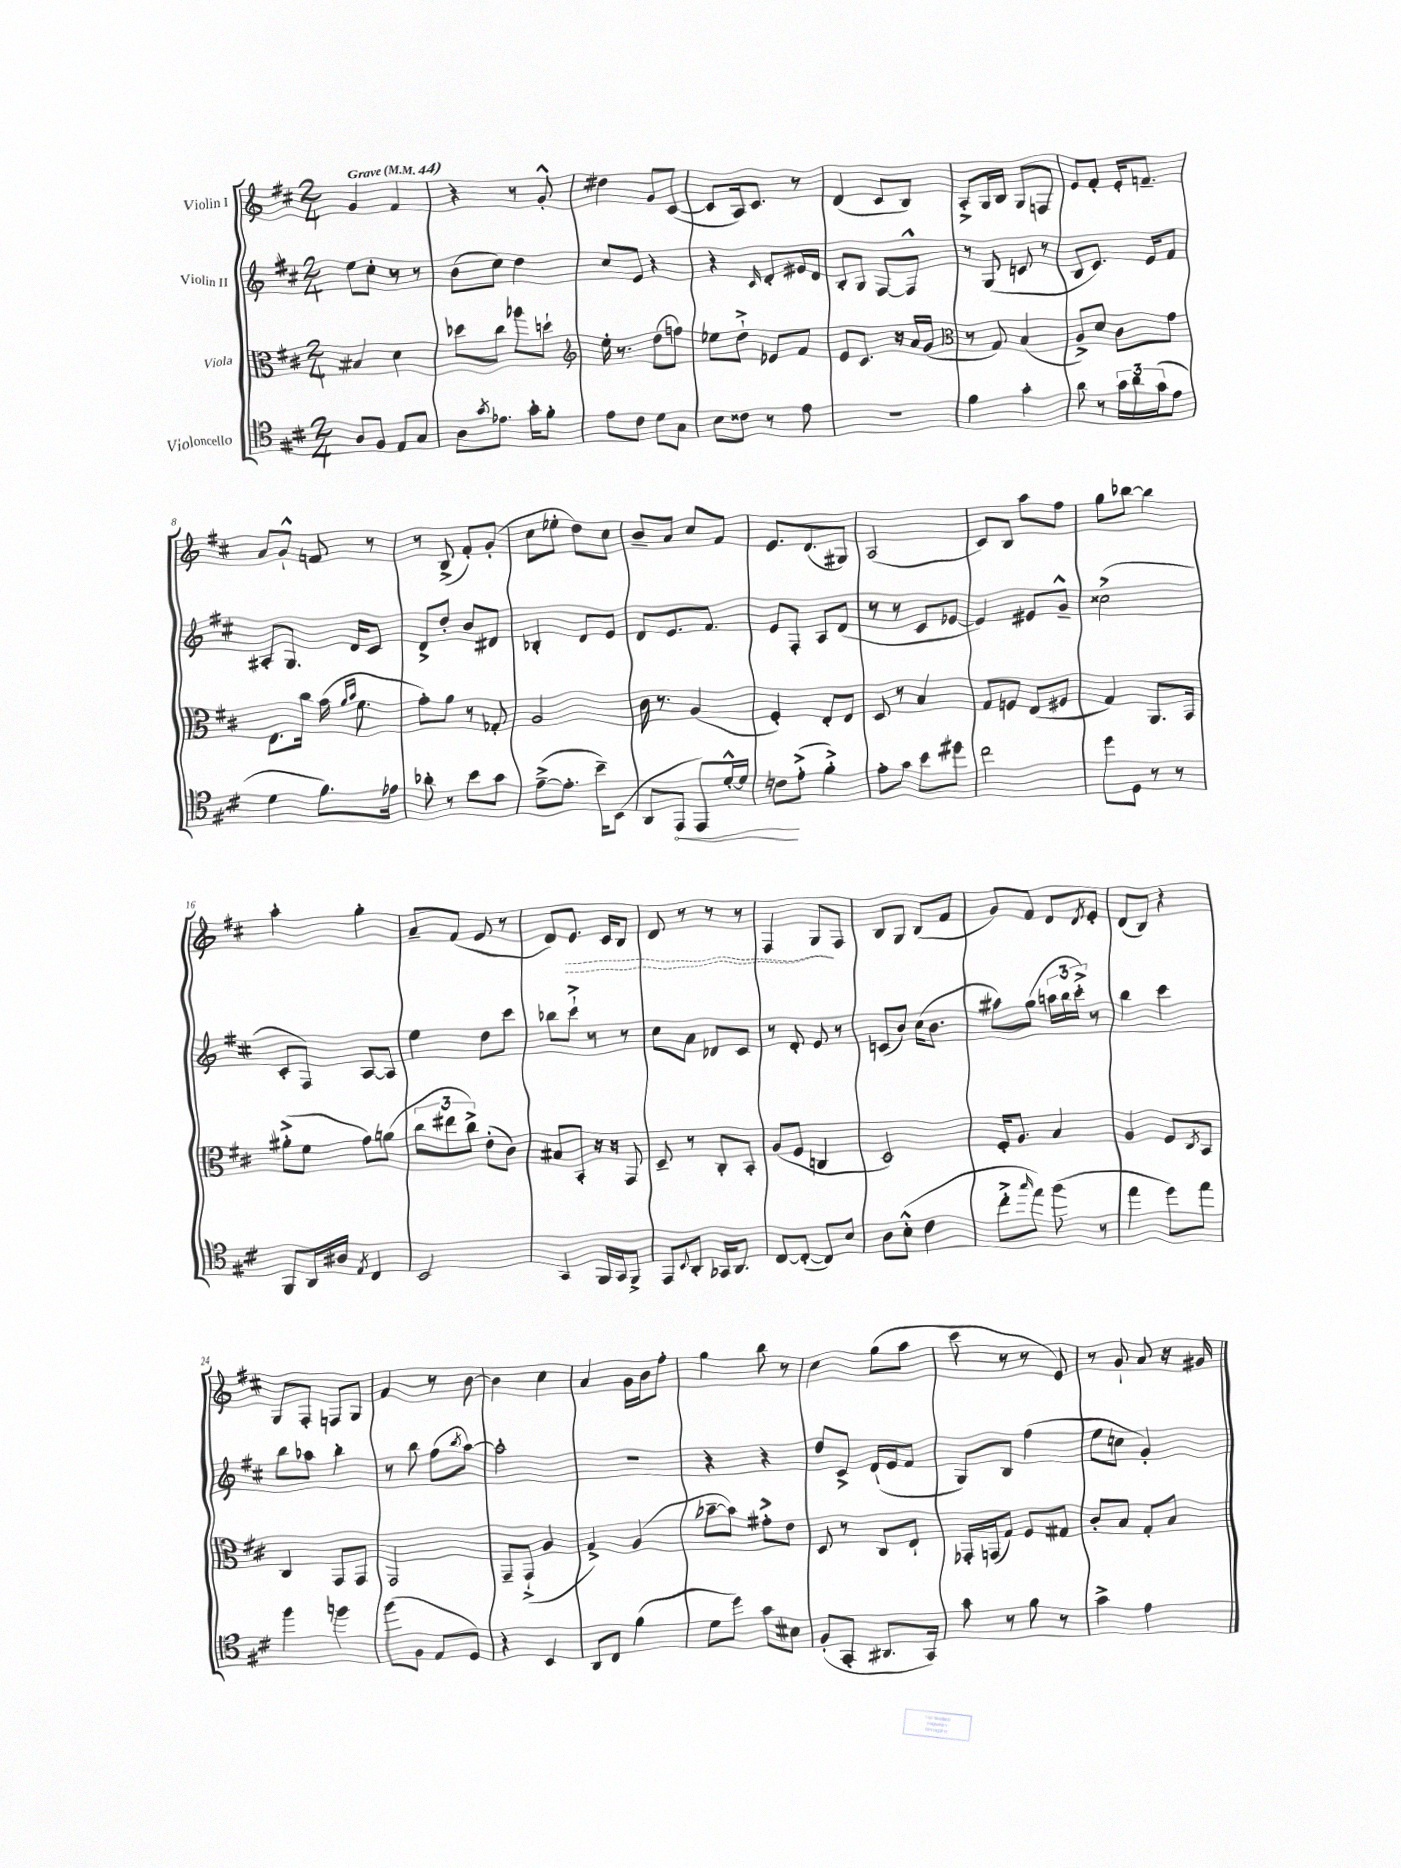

**kern	**kern	**kern	**kern
*staff4	*staff3	*staff2	*staff1
*clefC4	*clefC3	*clefG2	*clefG2
*k[f#c#]	*k[f#c#]	*k[f#c#]	*k[f#c#]
*M2/4	*M2/4	*M2/4	*M2/4
*MM44	*MM44	*MM44	*MM44
8A	4B#	8ee	4g
8F#	.	8cc#'	.
8E	4d	8r	4f#
8G	.	8r	.
=	=	=	=
8A	8dd-	(8b	4r
8qg	.	.	.
8.e-	8cc#	8cc#)	.
.	8aa-	4dd	8r
16g'	.	.	.
8f#'	8dd`	.	8g'^^
=	=	=	=
*	*clefG2	*	*
8e	16ee'	8cc#	4dd#
.	8.r	.	.
8c#	.	8e	.
8d	(8dd	4r	8g
8G	8ff)	.	([8c#
=	=	=	=
8B	8ee-	4r	8c#]
8c##	8dd`^	.	16A)
.	.	.	8.c#
.	.	16qqc#	.
8r	8e-	8d'	.
8e	8f#	16e#	8r
.	.	16d	.
=	=	=	=
2r	8e	8B'	(4d
.	8.c#	8G	.
.	.	[8F#	8c#
.	16r	.	.
.	16a	8F#^^]	8B)
.	(16g	.	.
=	=	=	=
*	*clefC3	*	*
4f#	8r	8r	8A'^
.	8G)	(8G	16G
.	.	.	16B
4g'	(4B	8c	8G
.	.	8r	8F
=	=	=	=
8a	8A^)	8B	8e
8r	8d	8.c#)	8f#'
24g	8c#	.	16e'
24a	.	.	.
.	.	16e	8.f~
(24g	.	.	.
8e	8g	8f#	.
=	=	=	=
4d	8.E	8A#'	8a
.	.	8.G	8g`^^
.	16cc#	.	.
8.f#)	(16b	.	8f
.	16qqa	.	.
.	16qqb	.	.
.	8.f#	16d	.
.	.	8c#	8r
16e-	.	.	.
=	=	=	=
8a-'	8g')	8d^	8r
8r	8a	8dd'	(8B^
8b	8r	8b	8f#')
8g	8G-'	8d#	(8g'
=	=	=	=
([8e~^	2A	4B-'	8cc#
8.e']	.	.	8ee-'
.	.	8d	8dd)
16b~)	.	.	.
(8BB	.	8e	8cc#
=	=	=	=
8AA	16c#	8d	8b~
.	8.r	.	.
8EE	.	8.e	8a
8EE)	(4A	.	8cc#
.	.	8.f#	.
[16d'^^	.	.	8f#
16d]	.	.	.
=	=	=	=
8c	4F#')	8e	8.e
(8e'^	.	8F#'	.
.	.	.	(8.d
4f#'^)	8E'	8A	.
.	8E	(8d	8G#)
=	=	=	=
8e'	8D	8r	(2A
8g	8r	8r	.
8b	4B	8c#	.
8dd#	.	[8e-	.
=	=	=	=
2cc#	8G	4e-])	8c#)
.	8F	.	8B
.	(8E	8e#	8aa
.	8F#	8g~^^	8ff#
=	=	=	=
8dd	4G)	(2cc##^	8gg
8D	.	.	[8bb-
8r	8.AA	.	4bb-]
8r	.	.	.
.	16GG	.	.
=	=	=	=
8FF#	(8a#'^	8c#'	4aa'
16AA	8f#	8F#)	.
16A#	.	.	.
8qE	.	.	.
4C#	8g)	[8A	4gg'
.	(8a	8A]	.
=	=	=	=
2BB	12cc#	4ee	8a~
.	12ee#	.	.
.	.	.	(8f#
.	12cc#^)	.	.
.	(8e'	8dd	8e
.	8c#)	8ccc#	8r
=	=	=	=
4GG	8B#	8bb-	8d)
.	8BB'	8ccc#`^	8.e
16FF#	16r	8r	.
16GG	16r	.	16c#
8FF#^	8GG	8r	8B
=	=	=	=
8EE	8D~	8cc#	8d
8qqBB	.	.	.
8AA'	8r	8a	8r
16GG-	8C#'	8d-	8r
8.AA	.	.	.
.	8BB'	8c#	8r
=	=	=	=
[8C#	(8A	8r	4F#
(8C#'_	8F#	8d'	.
8C#])	4C	8e	8G
8B	.	8r	8F#
=	=	=	=
8A	2D)	(8c	8B
(8B'^^	.	8b)	8G
4c#	.	(16cc#	(8B
.	.	8.b	.
.	.	.	8f#
=	=	=	=
8cc#'^	16F#'	8aa#)	8g)
.	8.A	.	.
16qqgg	.	.	.
8ee)	.	(8gg	8f#
(8ff#	4B	24aa	8d
.	.	24bb	.
.	.	24ccc#'^)	.
.	.	.	8qd
8r	.	8r	8e'
=	=	=	=
4ee	4A	4bb	(8d
.	.	.	8B)
8dd)	8F#	4ccc#	4r
.	8qC#	.	.
8ee	8BB	.	.
=	=	=	=
4ff#	4C#	8bb	8G
.	.	8aa-	8F#'
4ff	8GG	4bb'	8F
.	8GG	.	8G
=	=	=	=
(8ff#	2GG	8r	4f#
8F#	.	8bb	.
8E	.	(8ff#	8r
.	.	8qbb	.
8D)	.	[8aa)	[8b
=	=	=	=
4r	8GG~	2aa']	4b]
.	(8GG`^	.	.
4BB	4A	.	4cc#
=	=	=	=
8AA	4G^)	2r	4a
8C#	.	.	.
(4f#	(4A	.	16g
.	.	.	16b
.	.	.	8ff#'
=	=	=	=
8d	[8b-~	4r	4gg
8dd)	8b-])	.	.
8g	8g#'^	4r	8bb
8B#	8e	.	8r
=	=	=	=
(8F#'	8D	8dd	4cc#
8GG'	8r	8c#^	.
8.AA#	8C#	(16d`	(8gg
.	.	16e	.
.	8E`	8f#	8aa
16GG)	.	.	.
=	=	=	=
8g	16GG-'	8G)	8ccc#
.	(16GG	.	.
8r	8G)	8B	8r
8f#	8F#	(4ff#	8r
8r	8G#	.	8e)
=	=	=	=
4g^	8c#'	8ee	8r
.	8B	8cc	8g`
4e	8G'	4g')	8a
.	8B	.	16r
.	.	.	16g#
==	==	==	==
*-	*-	*-	*-
